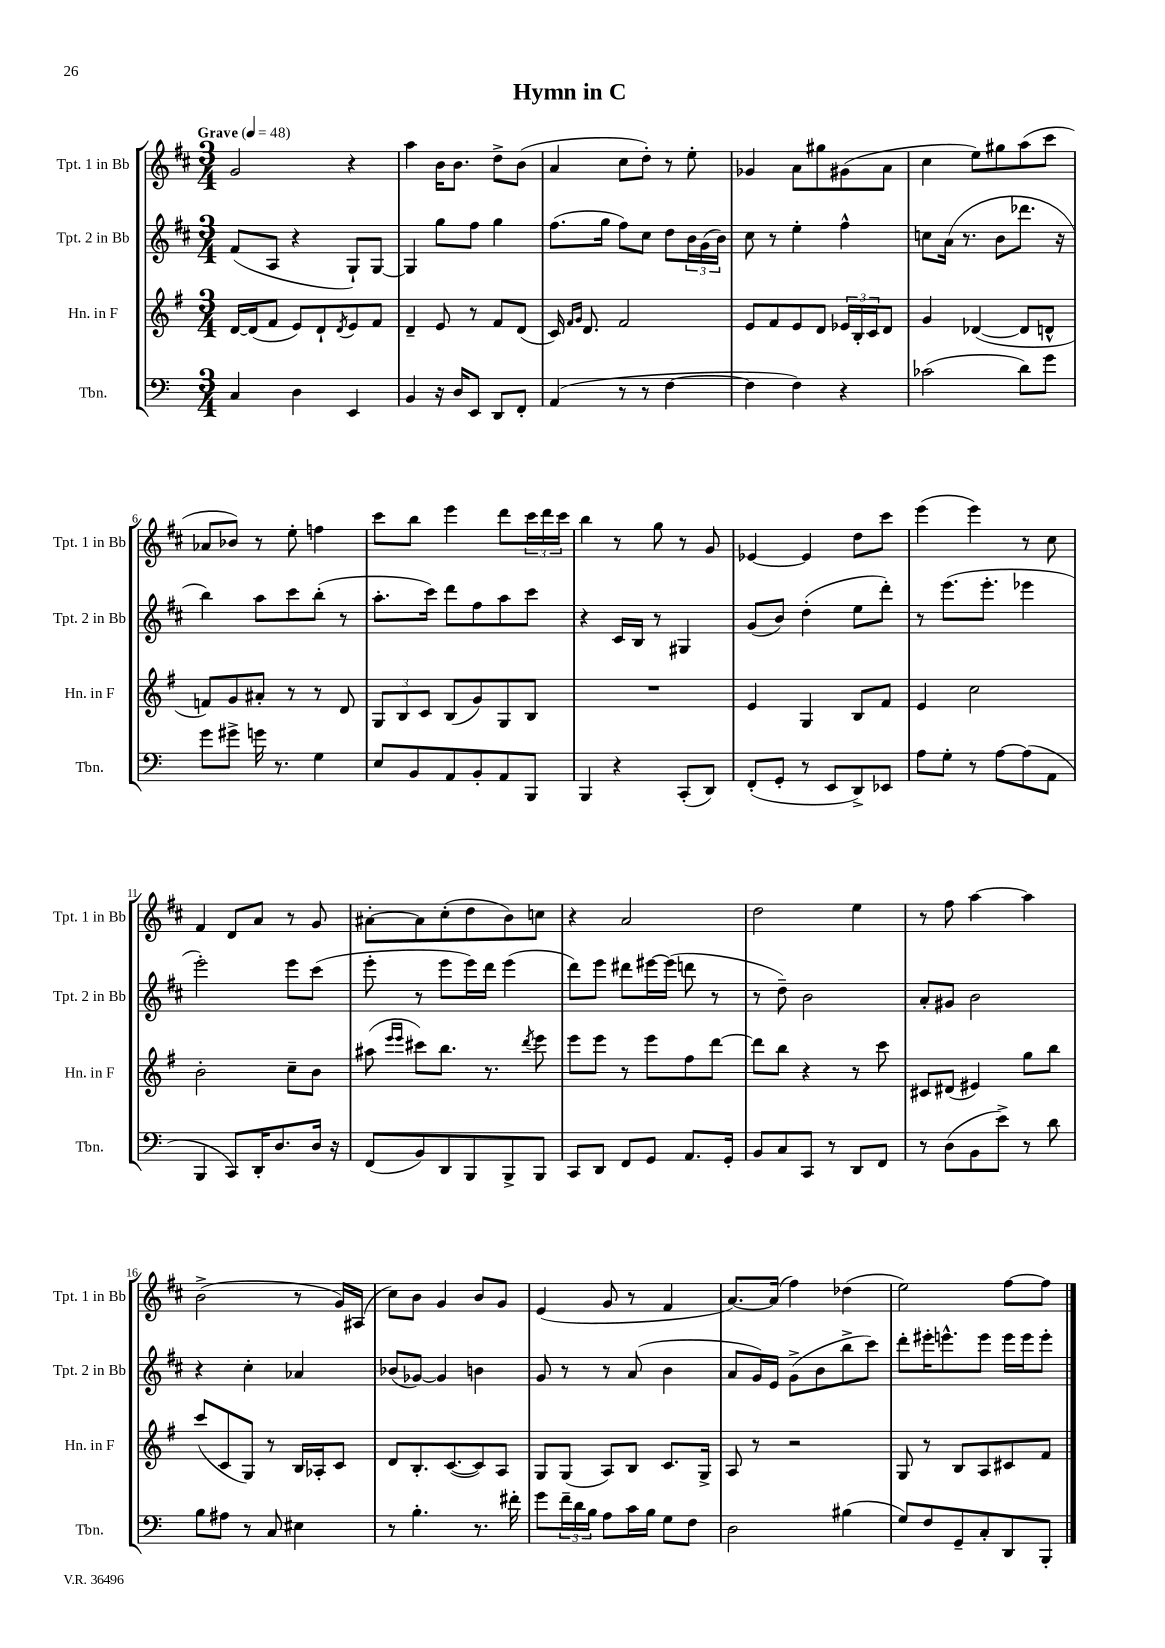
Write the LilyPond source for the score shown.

\header { title = "Hymn in C" }
<<
\new StaffGroup <<
\new Staff = "s0" \with { instrumentName = "Tpt. 1 in Bb" shortInstrumentName = "Tpt. 1 in Bb" } {
    \clef treble \key d \major \numericTimeSignature \time 3/4 \tempo "Grave" 4 = 48
    g'2 r4 |
    a''4 b'16 b'8. d''8-> b'8( |
    a'4 cis''8 d''8-.) r8 e''8-. |
    ges'4 a'8 gis''8 gis'8( a'8 |
    cis''4 e''8) gis''8 a''8( cis'''8 |
    aes'8 bes'8) r8 e''8-. f''4 |
    cis'''8 b''8 e'''4 d'''8 \tuplet 3/2 { cis'''16 d'''16 cis'''16 } |
    b''4 r8 g''8 r8 g'8 |
    ees'4~ ees'4 d''8 cis'''8 |
    e'''4( e'''4) r8 cis''8 |
    fis'4 d'8 a'8 r8 g'8 |
    ais'8~-. ais'8 cis''8-.( d''8 b'8) c''8 |
    r4 a'2 |
    d''2 e''4 |
    r8 fis''8 a''4~ a''4 |
    b'2->( r8 g'16) ais16( |
    cis''8) b'8 g'4 b'8 g'8 |
    e'4( g'8 r8 fis'4 |
    a'8.~) a'16( fis''4) des''4( |
    e''2) fis''8~ fis''8 \bar "|." |
}
\new Staff = "s1" \with { instrumentName = "Tpt. 2 in Bb" shortInstrumentName = "Tpt. 2 in Bb" } {
    \clef treble \key d \major \numericTimeSignature \time 3/4
    fis'8( a8 r4 g8-!) g8~ |
    g4 g''8 fis''8 g''4 |
    fis''8.( g''16 fis''8) cis''8 d''8 \tuplet 3/2 { b'16 g'16( b'16) } |
    cis''8 r8 e''4-. fis''4-^ |
    c''8 a'16( r8. b'8 des'''8. r16 |
    b''4) a''8 cis'''8 b''8-.( r8 |
    a''8.-. cis'''16) d'''8 fis''8 a''8 cis'''8 |
    r4 cis'16 b16 r8 gis4 |
    g'8( b'8) d''4-.( e''8 d'''8-.) |
    r8 e'''8.( e'''8.-. ees'''4 |
    e'''2-.) e'''8 cis'''8( |
    e'''8-. r8 e'''8 e'''16) d'''16 e'''4( |
    d'''8) e'''8 dis'''8 eis'''16~ eis'''16( d'''8 r8 |
    r8 d''8--) b'2 |
    a'8-. gis'8 b'2 |
    r4 cis''4-. aes'4 |
    bes'8( ges'8~) ges'4 b'4 |
    g'8 r8 r8 a'8( b'4 |
    a'8 g'16) e'16 g'8->( b'8 b''8-> cis'''8) |
    d'''8-. eis'''16-. e'''8.-^ e'''8 e'''16 e'''16 e'''8-. \bar "|." |
}
\new Staff = "s2" \with { instrumentName = "Hn. in F" shortInstrumentName = "Hn. in F" } {
    \clef treble \key g \major \numericTimeSignature \time 3/4
    d'16~ d'16( fis'8 e'8) d'8-! \acciaccatura { d'8 } e'8 fis'8 |
    d'4-- e'8 r8 fis'8 d'8( |
    c'16) \grace { fis'16 g'16 } d'8. fis'2 |
    e'8 fis'8 e'8 d'8 \tuplet 3/2 { ees'16 b16-. c'16 } d'8 |
    g'4 des'4~( des'8 d'8-^ |
    f'8) g'8 ais'8-. r8 r8 d'8 |
    \tuplet 3/2 { g8 b8 c'8 } b8( g'8) g8 b8 |
    R2. |
    e'4 g4 b8 fis'8 |
    e'4 c''2 |
    b'2-. c''8-- b'8 |
    ais''8( \grace { e'''16 e'''16 } cis'''8) b''8. r8. \acciaccatura { d'''8 } e'''8 |
    e'''8 e'''8 r8 e'''8 fis''8 d'''8~ |
    d'''8 b''8 r4 r8 c'''8 |
    cis'8 dis'8( eis'4) g''8 b''8 |
    c'''8( c'8 g8) r8 b16 aes16-. c'8 |
    d'8 b8.-. c'8.~( c'8) a8 |
    g8 g8( a8) b8 c'8. g16-> |
    a8 r8 r2 |
    g8 r8 b8 a8 cis'8 fis'8 \bar "|." |
}
\new Staff = "s3" \with { instrumentName = "Tbn." shortInstrumentName = "Tbn." } {
    \clef bass \key c \major \numericTimeSignature \time 3/4
    c4 d4 e,4 |
    b,4 r16 d16 e,8 d,8 f,8-. |
    a,4( r8 r8 f4~ |
    f4 f4) r4 |
    ces'2( d'8) g'8 |
    g'8 gis'8-> g'16 r8. g4 |
    e8 b,8 a,8 b,8-. a,8 b,,8 |
    b,,4 r4 c,8-.( d,8) |
    f,8-.( g,8-. r8 e,8 d,8->) ees,8 |
    a8 g8-. r8 a8~ a8( a,8 |
    b,,4 c,8) d,16-. d8. d16 r16 |
    f,8( b,8) d,8 b,,8 b,,8-> b,,8 |
    c,8 d,8 f,8 g,8 a,8. g,16-. |
    b,8 c8 c,8 r8 d,8 f,8 |
    r8 d8( b,8 e'8->) r8 d'8 |
    b8 ais8 r8 c8 eis4 |
    r8 b4.-. r8. fis'16-. |
    g'8 \tuplet 3/2 { f'16-- d'16 b16 } a8 c'16 b16 g8 f8 |
    d2 bis4( |
    g8) f8 g,8-- c8-. d,8 b,,8-. \bar "|." |
}
>>
>>
